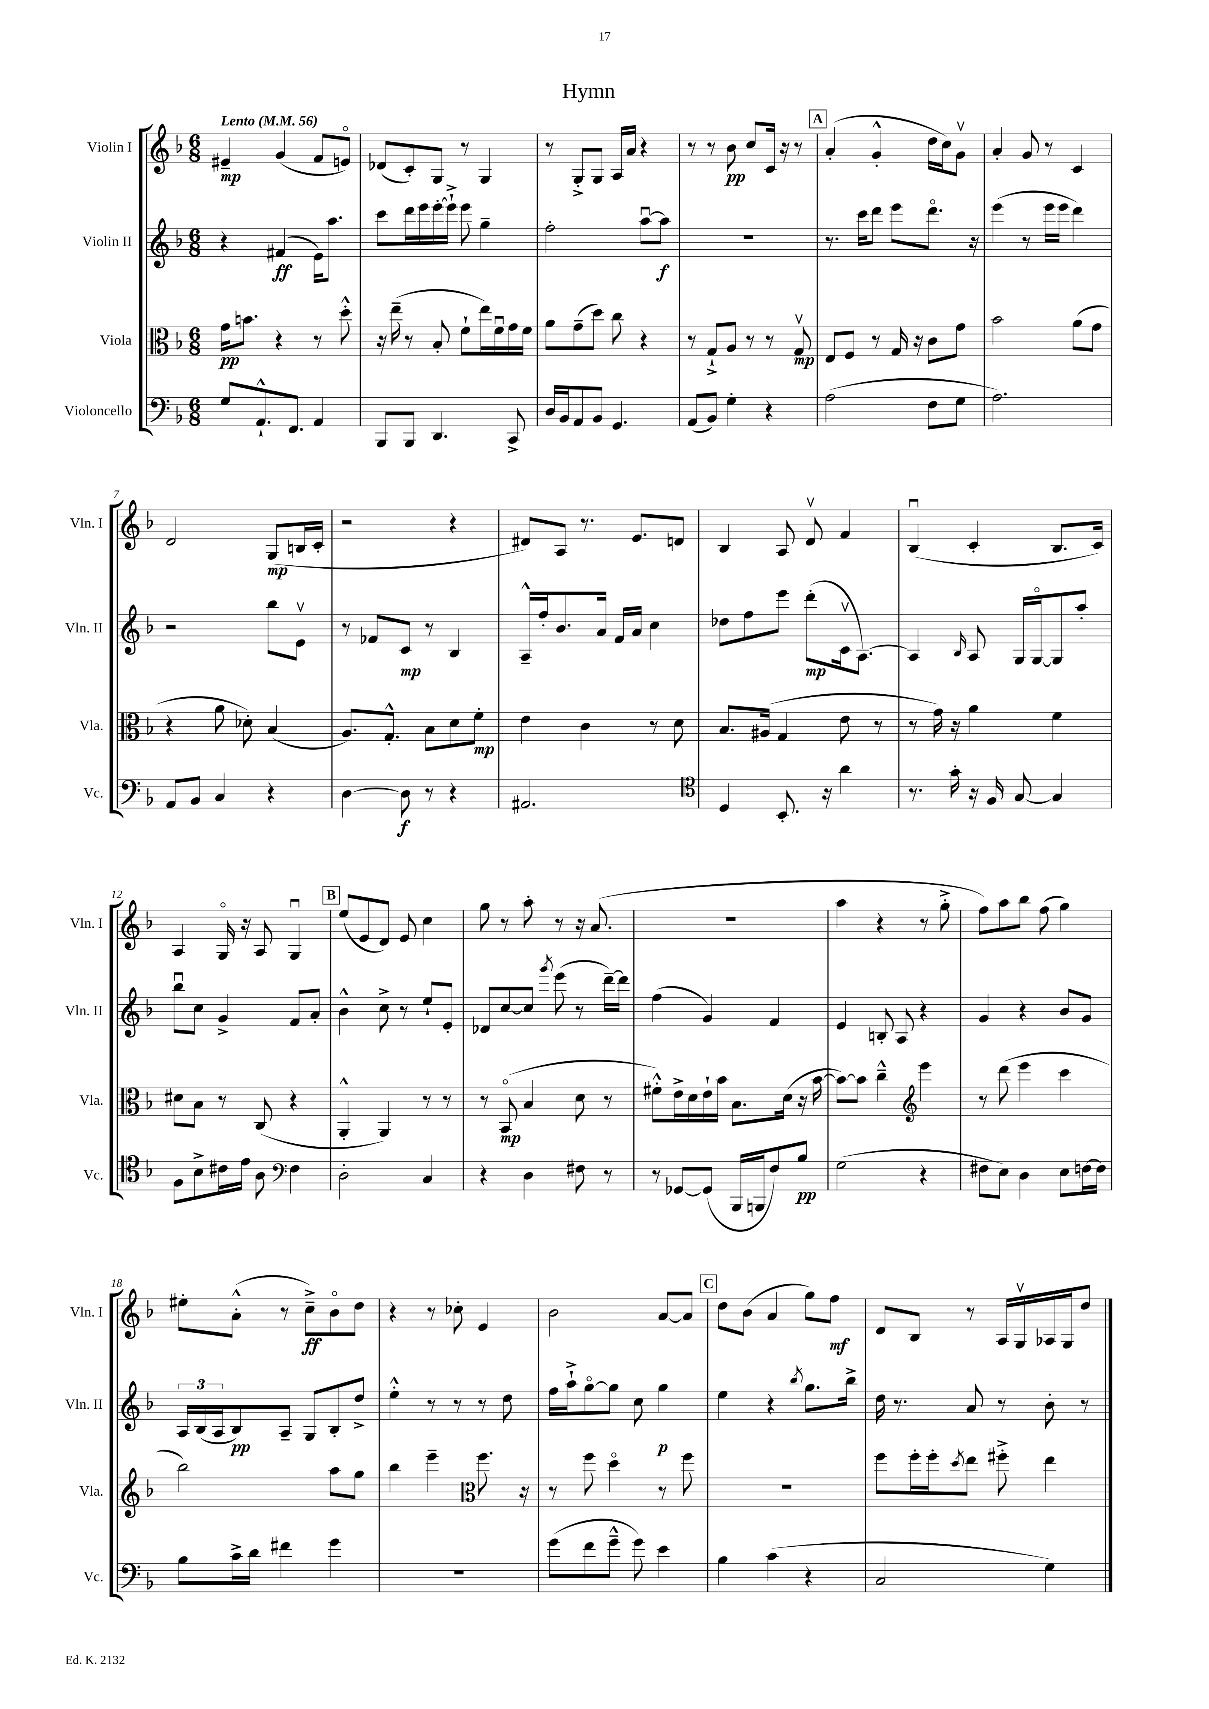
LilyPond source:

\header { title = "Hymn" }
<<
\new StaffGroup <<
\new Staff = "s0" \with { instrumentName = "Violin I" shortInstrumentName = "Vln. I" } {
    \clef treble \key f \major \numericTimeSignature \time 6/8 \tempo "Lento" 4 = 56
    eis'4--\mp g'4( f'8 e'8\flageolet) |
    des'8( c'8-.) g8 r8 g4 |
    r8 g8-.-> g8 a16 a'16 r4 |
    r8 r8 bes'8\pp c''8 c'16 r16 r8 |
    \mark \markup { \box "A" } a'4-.( g'4-.-^ d''16 c''16) g'8\upbow |
    a'4-. g'8 r8 c'4 |
    d'2 g8\mp( b16 c'16-. |
    r2 r4 |
    dis'8) a8 r8. e'8. d'8 |
    bes4 a8 d'8\upbow f'4 |
    bes4\downbow( c'4-. bes8. c'16) |
    a4 g16\flageolet r16 a8 g4\downbow |
    \mark \markup { \box "B" } e''8( e'8 d'8) e'8 c''4 |
    g''8 r8 a''8-. r8 r16 a'8.( |
    R2. |
    a''4 r4 r8 g''8-.-> |
    f''8) a''8 bes''8 f''8( g''4) |
    eis''8-. a'8-.-^( r8 c''8--->\ff) bes'8\flageolet d''8 |
    r4 r8 ces''8-. e'4 |
    bes'2 a'8~ a'8 |
    \mark \markup { \box "C" } d''8 bes'8( a'4 g''8) f''8\mf |
    d'8 bes8 r8 a16 g16\upbow aes16 g16 d''8 \bar "|." |
}
\new Staff = "s1" \with { instrumentName = "Violin II" shortInstrumentName = "Vln. II" } {
    \clef treble \key f \major \numericTimeSignature \time 6/8
    r4 fis'4\ff( e'16) a''8. |
    c'''8 d'''16 e'''16 e'''16~-. e'''16-!-> e'''8 g''4-- |
    f''2-. a''8~\downbow a''8\f |
    R2. |
    \mark \markup { \box "A" } r8. c'''16 d'''8 e'''8 d'''8.\flageolet r16 |
    e'''4( r8 e'''16 e'''16 d'''4) |
    r2 bes''8 e'8\upbow |
    r8 fes'8 c'8\mp r8 bes4 |
    a16---^ f''16-. bes'8. a'16 f'16 a'16 c''4 |
    des''8 f''8 e'''8 d'''8-.\mp( c'16\upbow a8.~) |
    a4 \grace { bes16 } a8 g16 g16~\flageolet g8 a''8-. |
    bes''8\downbow c''8 g'4-> f'8 a'8-. |
    \mark \markup { \box "B" } bes'4-^ c''8-> r8 e''8-! e'8-. |
    des'8 c''8~ c''8 \acciaccatura { g'''8 } e'''8( r8 d'''16~--) d'''16 |
    f''4( g'4) f'4 |
    e'4 b8-. a8 r4 |
    g'4 r4 bes'8 g'8 |
    \tuplet 3/2 { a16 bes16( a16 } bes8\pp) a8-- g8 bes8-. d''8-> |
    e''4-.-^ r8 r8 r8 d''8 |
    f''16 a''16-!-> g''8~\flageolet g''8 c''8 g''4\p |
    \mark \markup { \box "C" } e''4 r4 \acciaccatura { bes''8 } g''8. bes''16-> |
    d''16 r8. a'8 r8 bes'8-. r8 \bar "|." |
}
\new Staff = "s2" \with { instrumentName = "Viola" shortInstrumentName = "Vla." } {
    \clef alto \key f \major \numericTimeSignature \time 6/8
    g'16\pp b'8. r4 r8 d''8-.-^ |
    r16 e''16--( r8 bes8-. f'8-! e''16) f'16\downbow g'16 f'16 |
    a'8 g'8--( d''8) c''8 r4 |
    r8 g8-!-> a8 r8 r8 g8\upbow\mp |
    \mark \markup { \box "A" } e8 f8 r8 g16 r16 c'8 g'8 |
    bes'2 a'8( g'8 |
    r4 a'8 des'8-.) bes4( |
    a8.) g8.-.-^ bes8 d'8 f'8-.\mp |
    e'4 c'4 r8 d'8 |
    bes8. ais16( g4 e'8 r8 |
    r8 g'16) r16 a'4 f'4 |
    dis'8 bes8 r8 c8( r4 |
    \mark \markup { \box "B" } a,4-.-^ a,4) r8 r8 |
    r8 bes,8\flageolet\mp( bes4 d'8 r8 |
    fis'8-.-^) e'16-> d'16 e'16-! bes'16 bes8. d'16( r16 bes'16~ |
    bes'8~) bes'8 c''4---^ \clef treble e'''4 |
    r8 d'''8( e'''4 c'''4 |
    bes''2) a''8 g''8 |
    bes''4 e'''4-- \clef alto f''8. r16 |
    r8 f''8 d''4\flageolet r8 f''8 |
    \mark \markup { \box "C" } R2. |
    f''8 f''16-. f''16-. \acciaccatura { d''8 } e''8 fis''8-.-> e''4 \bar "|." |
}
\new Staff = "s3" \with { instrumentName = "Violoncello" shortInstrumentName = "Vc." } {
    \clef bass \key f \major \numericTimeSignature \time 6/8
    g8 a,8.-!-^ f,8. a,4 |
    bes,,8 bes,,8 d,4. c,8-> |
    d16 bes,16 a,8 bes,8 g,4. |
    a,8( bes,8) g4-. r4 |
    \mark \markup { \box "A" } a2( f8 g8 |
    a2.) |
    a,8 bes,8 c4 r4 |
    d4~ d8\f r8 r4 |
    ais,2. |
    \clef tenor d4 bes,8.-. r16 a'4 |
    r8. g'16-. r16 f16 g8~ g4 |
    f8 bes8-> cis'16 e'16 a8 \clef bass f4 |
    \mark \markup { \box "B" } d2-. c4 |
    r4 d4 fis8 r8 |
    r8 ges,8~ ges,8( bes,,16 b,,16 f8) bes8\pp |
    g2( r4 |
    fis8 e8) d4 e8 f16~ f16 |
    bes8 c'16-> d'16 fis'4 g'4 |
    R2. |
    g'8( f'8 g'8---^ g'8) e'4 |
    \mark \markup { \box "C" } bes4 c'4( r4 |
    c2 g4) \bar "|." |
}
>>
>>
